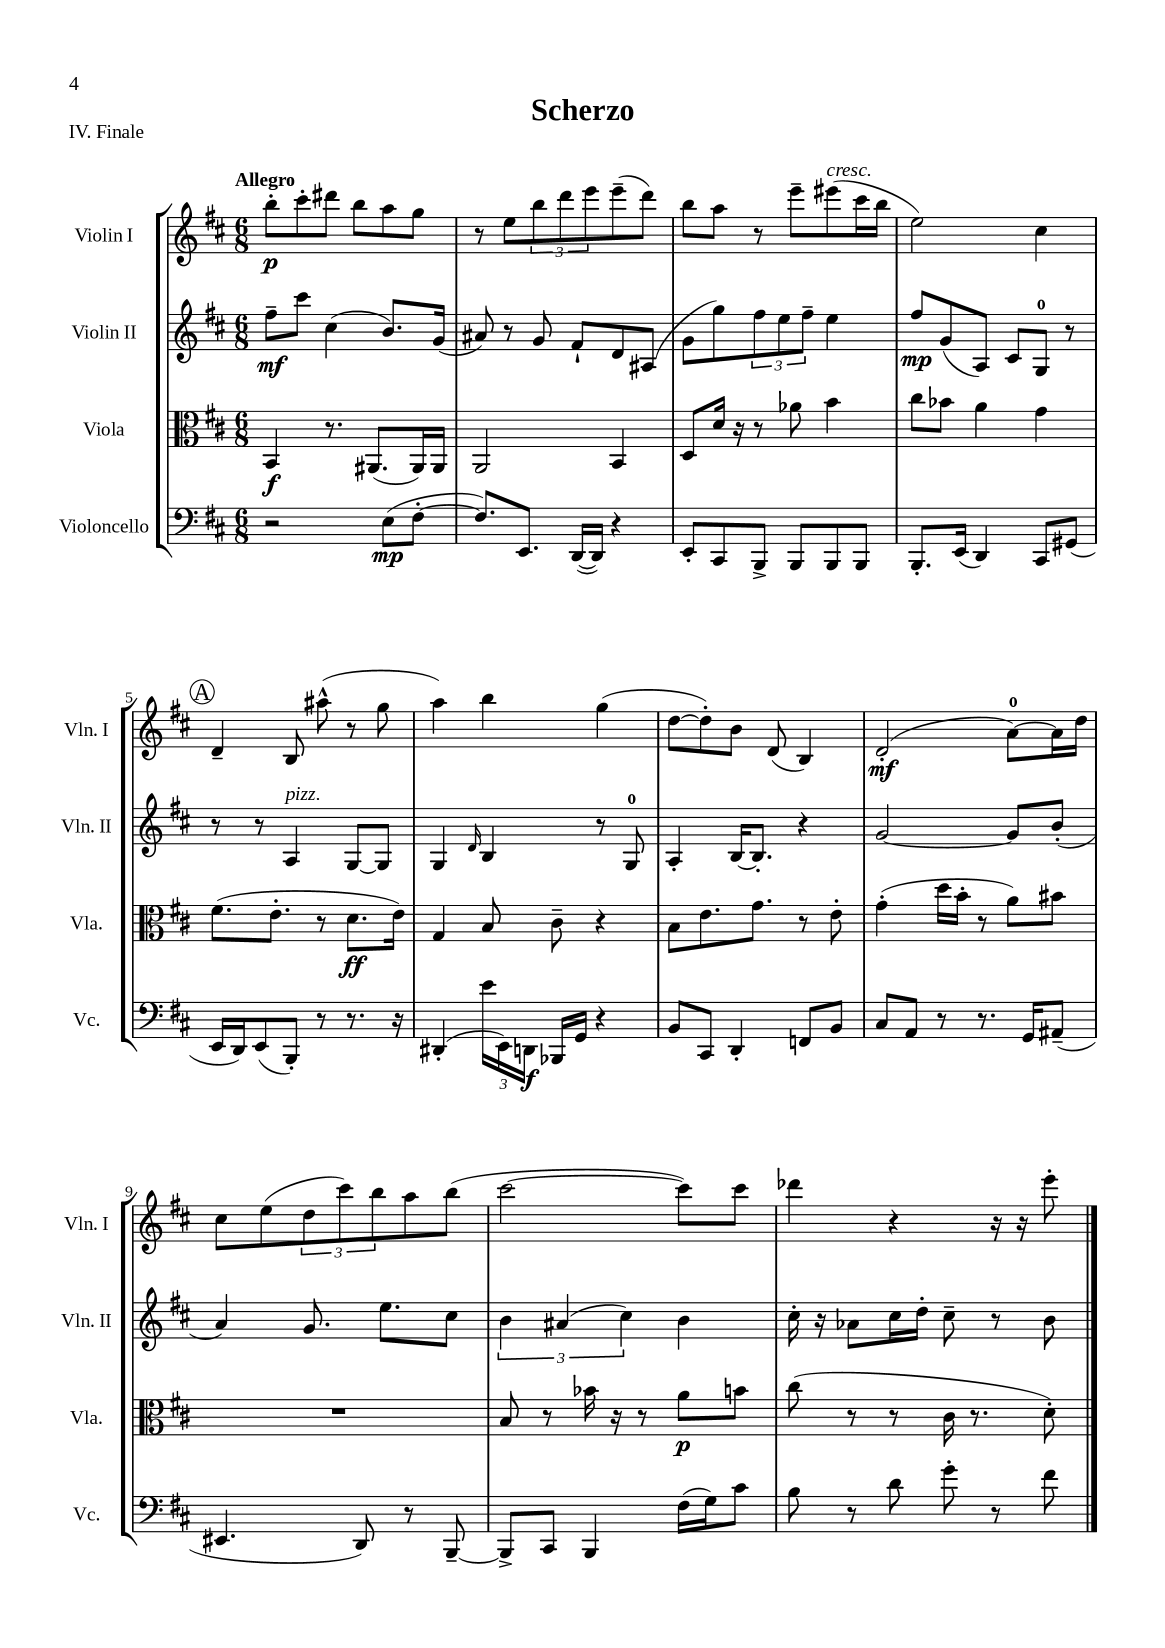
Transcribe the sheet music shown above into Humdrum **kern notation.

**kern	**dynam	**kern	**dynam	**kern	**dynam	**kern	**dynam
*part4	*part4	*part3	*part3	*part2	*part2	*part1	*part1
*staff4	*staff4	*staff3	*staff3	*staff2	*staff2	*staff1	*staff1
*I"Violoncello	*	*I"Viola	*	*I"Violin II	*	*I"Violin I	*
*I'Vc.	*	*I'Vla.	*	*I'Vln. II	*	*I'Vln. I	*
*clefF4	*	*clefC3	*	*clefG2	*	*clefG2	*
*k[f#c#]	*	*k[f#c#]	*	*k[f#c#]	*	*k[f#c#]	*
*M6/8	*	*M6/8	*	*M6/8	*	*M6/8	*
=1	=1	=1	=1	=1	=1	=1	=1
!	!	!	!	!	!	!LO:TX:a:B:t=Allegro	!
2r	.	4BB/	f	8ff#~\L	mf	8bb'\L	p
.	.	.	.	8ccc#\J	.	8ccc#'\	.
.	.	8.r	.	(4cc#\	.	8ddd#X\J	.
.	.	.	.	.	.	8bb\L	.
.	.	(8.AA#X/L	.	.	.	.	.
(8E\L	mp	.	.	8.b/L)	.	8aa\	.
[8F#'\J	.	16AA#/L)	.	.	.	8gg\J	.
.	.	16AA#/JJ	.	(16g/Jk	.	.	.
=2	=2	=2	=2	=2	=2	=2	=2
8.F#/L])	.	2AA/	.	8a#X/)	.	8r	.
.	.	.	.	8r	.	8ee\L	.
8.EE/J	.	.	.	.	.	.	.
.	.	.	.	8g/	.	12bb\	.
.	.	.	.	.	.	12ddd\	.
([16DD/LL	.	.	.	8f#`/L	.	.	.
.	.	.	.	.	.	12eee\	.
16DD/JJ])	.	.	.	.	.	.	.
4r	.	4BB/	.	8d/	.	(8eee~\	.
.	.	.	.	(8A#X/J	.	8ddd\J)	.
=3	=3	=3	=3	=3	=3	=3	=3
8EE'/L	.	8D/L	.	8g\L	.	8bb\L	.
8CC#/	.	16d/Jk	.	8gg\)	.	8aa\J	.
.	.	16r	.	.	.	.	.
8BBB^/J	.	8r	.	12ff#\	.	8r	.
.	.	.	.	12ee\	.	.	.
8BBB/L	.	8a-X\	.	.	.	8eee~\L	.
.	.	.	.	12ff#~\J	.	.	.
!	!	!	!	!	!	!LO:TX:a:i:t=cresc.	!
8BBB/	.	4b\	.	4ee\	.	(8eee#X\	.
8BBB/J	.	.	.	.	.	16ccc#\L	.
.	.	.	.	.	.	16bb\JJ	.
=4	=4	=4	=4	=4	=4	=4	=4
8.BBB'/L	.	8cc#\L	.	8ff#/L	mp	2ee\)	.
.	.	8b-X\J	.	(8g/	.	.	.
(16EE/Jk	.	.	.	.	.	.	.
4DD/)	.	4a\	.	8A/J)	.	.	.
.	.	.	.	8c#/L	.	.	.
8CC#/L	.	4g\	.	8G/J	.	4cc#\	.
(8GG#X/J	.	.	.	8r	.	.	.
!!LO:LB:g=z
!!LO:REH:place=s1:t=A
=5	=5	=5	=5	=5	=5	=5	=5
16EE/LL	.	(8.f#\L	.	8r	.	4d~/	.
16DD/J)	.	.	.	.	.	.	.
(8EE/	.	.	.	8r	.	.	.
.	.	8.e'\J	.	.	.	.	.
!	!	!	!	!LO:TX:a:i:t=pizz.	!	!	!
8BBB'/J)	.	.	.	4A/	.	8B/	.
8r	.	8r	.	.	.	(8aa#X^^\	.
8.r	.	8.d\L	ff	[8G/L	.	8r	.
.	.	.	.	8G/J]	.	8gg\	.
16r	.	16e\Jk)	.	.	.	.	.
=6	=6	=6	=6	=6	=6	=6	=6
(4DD#X'/	.	4G/	.	4G/	.	4aa\)	.
.	.	.	.	16qqd/	.	.	.
24e\LL	.	8B/	.	4B/	.	4bb\	.
24EE\)	.	.	.	.	.	.	.
24DDn\JJ	f	.	.	.	.	.	.
16BBB-X/LL	.	8c#~\	.	.	.	.	.
16GG/JJ	.	.	.	.	.	.	.
4r	.	4r	.	8r	.	(4gg\	.
.	.	.	.	8G/	.	.	.
=7	=7	=7	=7	=7	=7	=7	=7
8BB/L	.	8B\L	.	4A'/	.	[8dd\L	.
8CC#/J	.	8.e\	.	.	.	8dd'\])	.
4DD'/	.	.	.	[16B/KL	.	8b\J	.
.	.	8.g\J	.	8.B'/J]	.	.	.
.	.	.	.	.	.	(8d/	.
8FFn/L	.	8r	.	4r	.	4B/)	.
8BB/J	.	8e'\	.	.	.	.	.
=8	=8	=8	=8	=8	=8	=8	=8
8C#/L	.	(4g'\	.	[2g/	.	(2d'/	mf
8AA/J	.	.	.	.	.	.	.
8r	.	16dd\LL	.	.	.	.	.
.	.	16b'\JJ	.	.	.	.	.
8.r	.	8r	.	.	.	.	.
.	.	8a\L)	.	8g/L]	.	[8a\L)	.
16GG/KL	.	.	.	.	.	.	.
(8AA#X~/J	.	8b#X\J	.	(8b'/J	.	16a\L]	.
.	.	.	.	.	.	16dd\JJ	.
!!LO:LB:g=z
=9	=9	=9	=9	=9	=9	=9	=9
4.EE#X/	.	2.r	.	4a/)	.	8cc#\L	.
.	.	.	.	.	.	(8ee\	.
.	.	.	.	8.g/	.	12dd\	.
.	.	.	.	.	.	12ccc#\)	.
8DD/)	.	.	.	.	.	.	.
.	.	.	.	.	.	12bb\	.
.	.	.	.	8.ee\L	.	.	.
8r	.	.	.	.	.	8aa\	.
[8BBB~/	.	.	.	8cc#\J	.	(8bb\J	.
=10	=10	=10	=10	=10	=10	=10	=10
8BBB^/L]	.	8B/	.	6b\	.	[2ccc#\	.
8CC#/J	.	8r	.	.	.	.	.
.	.	.	.	(6a#X/	.	.	.
4BBB/	.	16b-X\	.	.	.	.	.
.	.	16r	.	.	.	.	.
.	.	.	.	6cc#\)	.	.	.
.	.	8r	.	.	.	.	.
(16F#\LL	.	8a\L	p	4b\	.	8ccc#\L])	.
16G\J)	.	.	.	.	.	.	.
8c#\J	.	8bn\J	.	.	.	8ccc#\J	.
=11	=11	=11	=11	=11	=11	=11	=11
8B\	.	(8cc#\	.	16cc#'\	.	4ddd-X\	.
.	.	.	.	16r	.	.	.
8r	.	8r	.	8a-X\L	.	.	.
8d\	.	8r	.	16cc#\L	.	4r	.
.	.	.	.	16dd'\JJ	.	.	.
8g'\	.	16c#\	.	8cc#~\	.	.	.
.	.	8.r	.	.	.	.	.
8r	.	.	.	8r	.	16r	.
.	.	.	.	.	.	16r	.
8f#\	.	8d'\)	.	8b\	.	8eee'\	.
==	==	==	==	==	==	==	==
*-	*-	*-	*-	*-	*-	*-	*-
